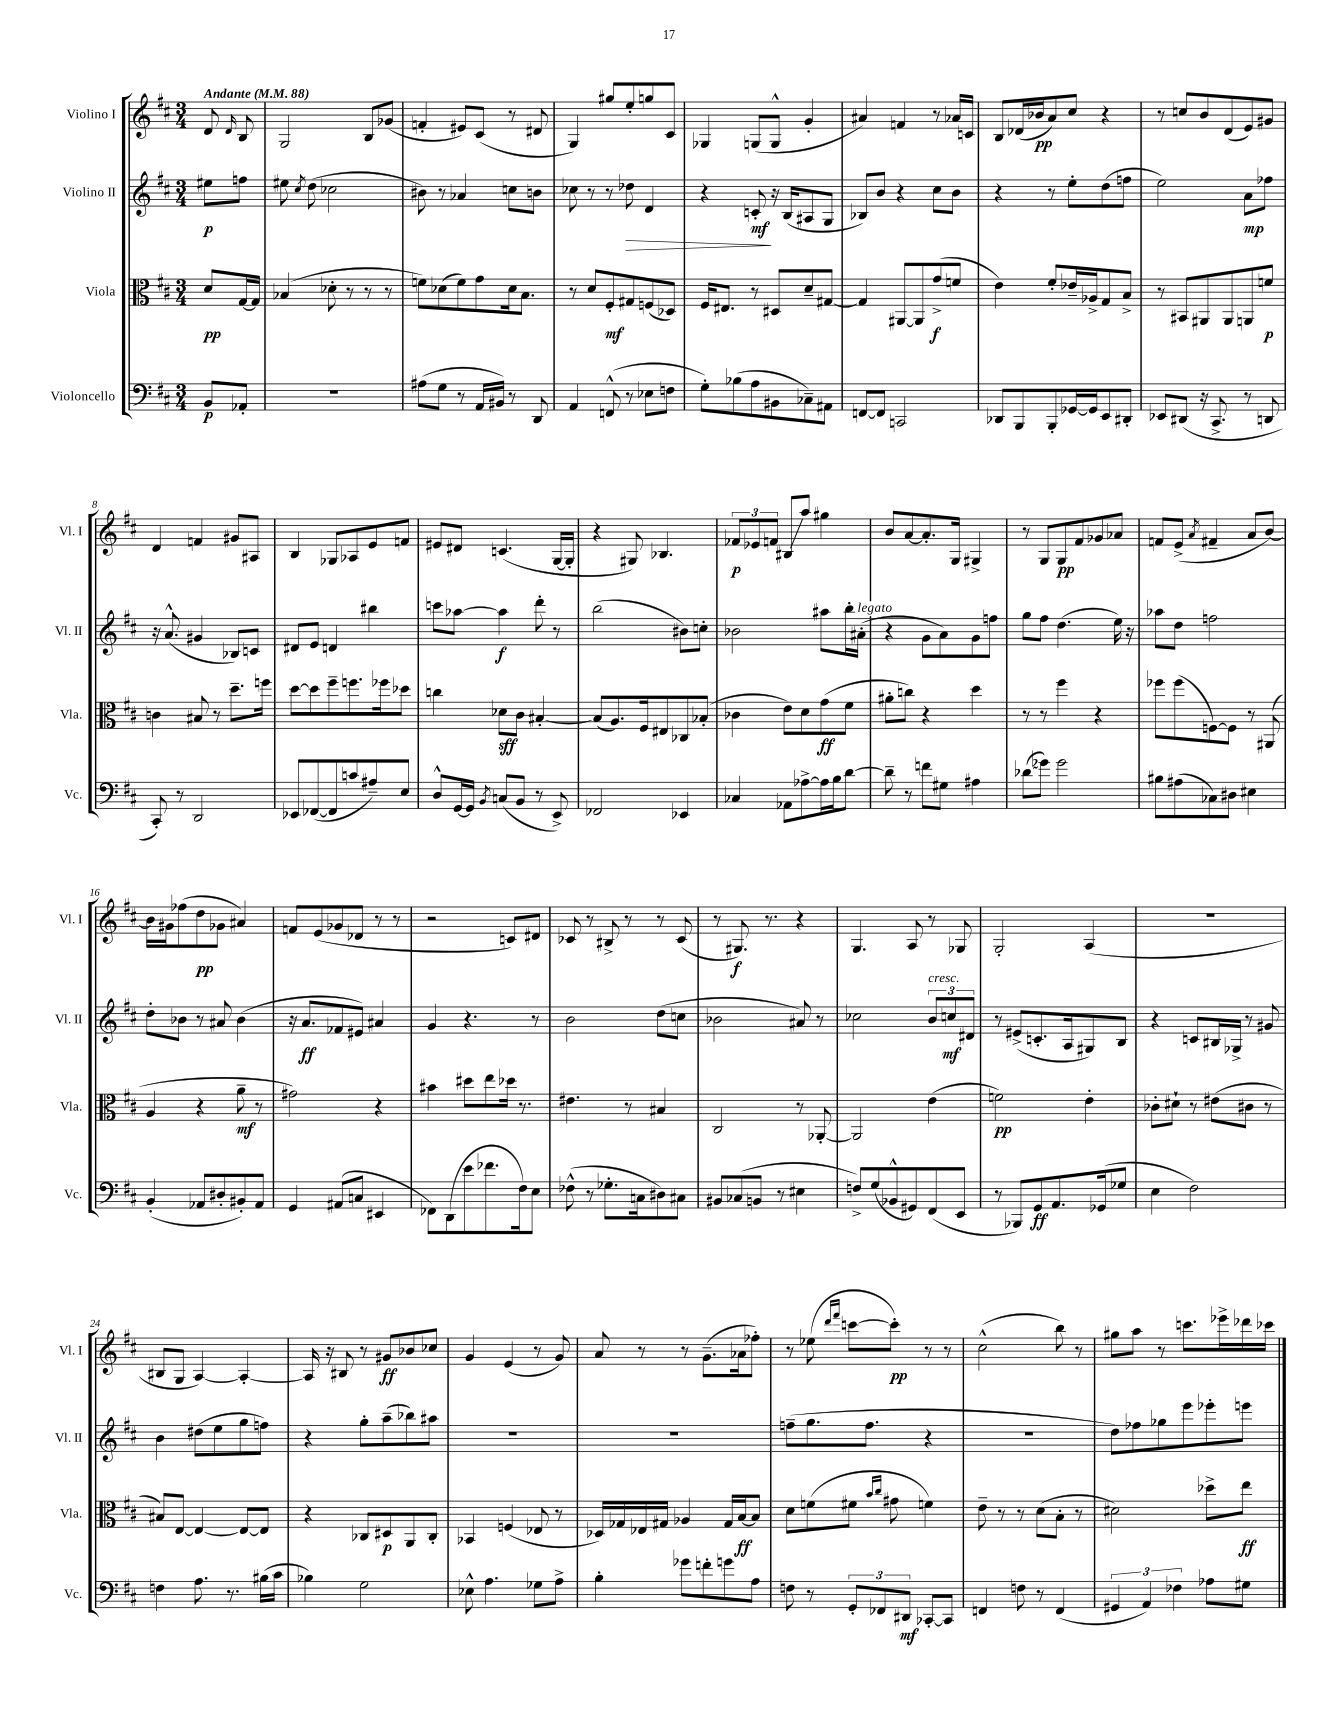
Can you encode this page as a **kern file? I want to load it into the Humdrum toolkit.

**kern	**kern	**kern	**kern
*staff4	*staff3	*staff2	*staff1
*clefF4	*clefC3	*clefG2	*clefG2
*k[f#c#]	*k[f#c#]	*k[f#c#]	*k[f#c#]
*M3/4	*M3/4	*M3/4	*M3/4
*MM88	*MM88	*MM88	*MM88
8BB	8d	8ee#	8d
.	.	.	16qqd
8AA-'	[16G	8ff	8B
.	16G]	.	.
=	=	=	=
2.r	(4B-	8ee#	2G
.	.	8qcc#	.
.	.	(8dd	.
.	8d-'	2cc-	.
.	8r	.	.
.	8r	.	8B
.	8r	.	(8g-
=	=	=	=
(8A#	8f)	8b#)	4f'
8G	(8d-	8r	.
8r	8f)	4a-	8e#)
16AA	8g	.	(8c#
16BB#)	.	.	.
8r	16d-	8cc	8r
.	8.B	.	.
8DD	.	8b	8d#
=	=	=	=
4AA	8r	8cc-	4G)
.	8d	8r	.
(8FF^^	8F#'	8r	8gg#
8r	8G#	8dd-	8ee'
8E-	(8F	4d	8gg
8F	8D-)	.	8c#
=	=	=	=
8G')	16F#	4r	4G-
.	8.E#	.	.
(8B-	.	.	.
8A	8r	8c'	(8G
8BB#	8D#	16r	8G^^
.	.	(16B	.
8C-~)	8d~	8A#	4g'
8AA#	[8G#	8G	.
=	=	=	=
[8FF	4G#]	8B-)	4a#)
8FF]	.	8b	.
2CC	[8AA#	4r	4f
.	8AA#]	.	.
.	(8g^	8cc#	8r
.	8f	8b	16a-
.	.	.	16c
=	=	=	=
8DD-	4e)	4r	8B
8BBB	.	.	(16d-
.	.	.	16b-
8BBB'	8f#'	8r	8a)
[16GG-	16e-~	8ee'	8cc#
16GG-]	16A-^	.	.
8EE	8G	(8dd	4r
8DD#'	8B^	8ff	.
=	=	=	=
8EE-	8r	2ee)	8r
(8DD#	8BB#	.	8cc
16r	8AA#	.	8b
8.CC#^	.	.	.
.	8AA#	.	(8d
8r	8AA	8a	8e)
8DD	8f	8ff-	8g#
=	=	=	=
8CC#')	4c	16r	4d
.	.	(8.a^^	.
8r	.	.	.
2DD	8B#	4g#	4f
.	8r	.	.
.	8.dd~	8B-)	8g#
.	.	8c	8A#
.	16ff	.	.
=	=	=	=
8EE-	[8dd	8d#	4B
([8FF-	8dd]	8e	.
8FF-]	8ff#~	4d	8G-
8c	8.ff	.	8A-
8A#~)	.	4bb#	8e
.	16ff-	.	.
8E	8dd-	.	8f
=	=	=	=
8D^^	4cc	8ccc	8e#
[16GG	.	[8aa-	8d#
16GG]	.	.	.
8qBB	.	.	.
(8C	8d-	4aa-]	(4.c
8BB	8c#	.	.
8r	[4B#'	8ddd'	.
8EE^)	.	8r	[16G
.	.	.	16G']
=	=	=	=
2FF-	(8B#]	(2bb	4r
.	8.A)	.	.
.	.	.	8G#)
.	16F#	.	.
.	8E#	.	4.B-
4EE-	8C-	8b#)	.
.	(8B-'	8cc'	.
=	=	=	=
4C-	4c-	2b-	12f-
.	.	.	12e-
.	.	.	12f
8AA-	8e)	.	8B#
[8A-^	8d	.	8aa
16A-]	(8g	8aa#	4gg#
16B	.	.	.
[8d	8f#	16bb'	.
.	.	(16a#'	.
=	=	=	=
8d~]	8a#'	4r	8b
8r	8cc)	.	[8a
8f	4r	8g	8.a']
8G#	.	8a)	.
.	.	.	16G
4A#	4dd	8g	4G#^
.	.	8ff	.
=	=	=	=
(8d-	8r	8gg	8r
8g-)	8r	8ff#	8G
2g-	4ff#	(4.dd	8G
.	.	.	8f#
.	4r	.	8g-
.	.	16ee)	8a-
.	.	16r	.
=	=	=	=
8B#	8ff-	8aa-	8f
(8A#	(8ff-	8dd	(8e^
.	.	.	8qa
8C-)	[8F)	2ff	4f#~
8D#	8F]	.	.
4E#	8r	.	8a
.	(8AA#	.	[8b)
=	=	=	=
(4BB'	4A	8dd'	16b]
.	.	.	16g#
.	.	8b-	(8ff-
8AA-	4r	8r	8dd
8D#'	.	8a#	8g-
8BB#')	8a~	(4b-	4a#)
8AA-	8r	.	.
=	=	=	=
4GG	2g#)	16r	8f
.	.	8.a	.
.	.	.	(8e
(8AA#	.	8f-	8g-
8C	.	8e#)	8d-
4EE#	4r	4a#	8r
.	.	.	8r
=	=	=	=
8FF-)	4b#	4g	2r
(8DD	.	.	.
8e	8dd#	4.r	.
8.f-	8ee	.	.
.	16dd-	.	8c)
16F#)	8.r	.	.
8E	.	8r	8d#
=	=	=	=
(8F-^^	4.e#	2b	8c-
8r	.	.	8r
8.G-'	.	.	8B#^
.	8r	.	8r
16C	.	.	.
8D#)	4B#	(8dd	8r
8C#	.	8cc	(8c-
=	=	=	=
8BB#	2C#	2b-	8r
(8C-	.	.	8.G#)
8BB	.	.	.
.	.	.	8.r
8r	.	.	.
4E#	8r	8a#)	4r
.	[8AA-'	8r	.
=	=	=	=
8F^)	2AA-]	2cc-	4.G
(8G	.	.	.
8BB-^^	.	.	.
8GG#)	.	.	8A
(8FF#	(4e	12b	8r
.	.	12cc	.
8EE	.	.	8G-
.	.	12d#	.
=	=	=	=
8r	2f)	8r	2G'
8BBB-)	.	(8e#^	.
8GG	.	8.c'	.
8.AA	.	.	.
.	.	16A	.
.	4e'	8G#)	(4A
(16GG-	.	.	.
8G-	.	8B	.
=	=	=	=
4E	8c-'	4r	2.r
.	8d#`	.	.
2F#)	8r	8c	.
.	(8e#	16B#	.
.	.	16G-^	.
.	8c#	8r	.
.	8r	8g#	.
=	=	=	=
4F	8B#)	4b	8B#
.	[8E	.	8G
8.A	4E_	(8dd#	[4A)
.	.	8ee	.
8.r	.	.	.
.	8E_	8gg	4A'_
(16B#	8E]	8ff)	.
16c#	.	.	.
=	=	=	=
4B-)	4r	4r	16A]
.	.	.	16r
.	.	.	8B#
2G	8C-	8gg'	8r
.	8D#	(8aa~	8g#
.	8AA	8bb-)	8b-
.	8C-'	8aa#	8cc-
=	=	=	=
8E-^^	4BB-	2.r	4g
4.A	.	.	.
.	(4F	.	(4e
8G-	8E-	.	8r
8A^	8r	.	8g)
=	=	=	=
4B'	16D-)	2.r	8a
.	16G-	.	.
.	16E-	.	8r
.	16G#	.	.
8g-	4A-	.	8r
8f'	.	.	(8.g~
8g	16G#	.	.
.	[16B	.	16a-
8A	8B]	.	8ff-')
=	=	=	=
8F	8d	(8ff~	8r
8r	(8f	8.gg	(8ee-
.	.	.	16qqddd
.	.	.	16qqfff#
12GG'	8f#	.	[8ccc
.	.	8.ff	.
12FF-	.	.	.
.	16qqb	.	.
.	16qqcc#	.	.
.	8g#	.	8ccc'])
12DD#	.	.	.
[8CC-'	4f)	4r	8r
8CC-]	.	.	8r
=	=	=	=
4FF	8e~	2.r	(2cc#^^
.	8r	.	.
8F	8r	.	.
8r	(8d	.	.
(4FF	8B'	.	8bb)
.	8r	.	8r
=	=	=	=
6GG#	2d#)	8dd)	8gg#
.	.	8ff-	8aa
6AA)	.	.	.
.	.	8gg-	8r
6F-	.	.	.
.	.	8eee	8.ccc
8A-	8dd-^	8eee-'	.
.	.	.	16eee-^
8G#	8ee	8eee	16ddd-
.	.	.	16ccc-
==	==	==	==
*-	*-	*-	*-
